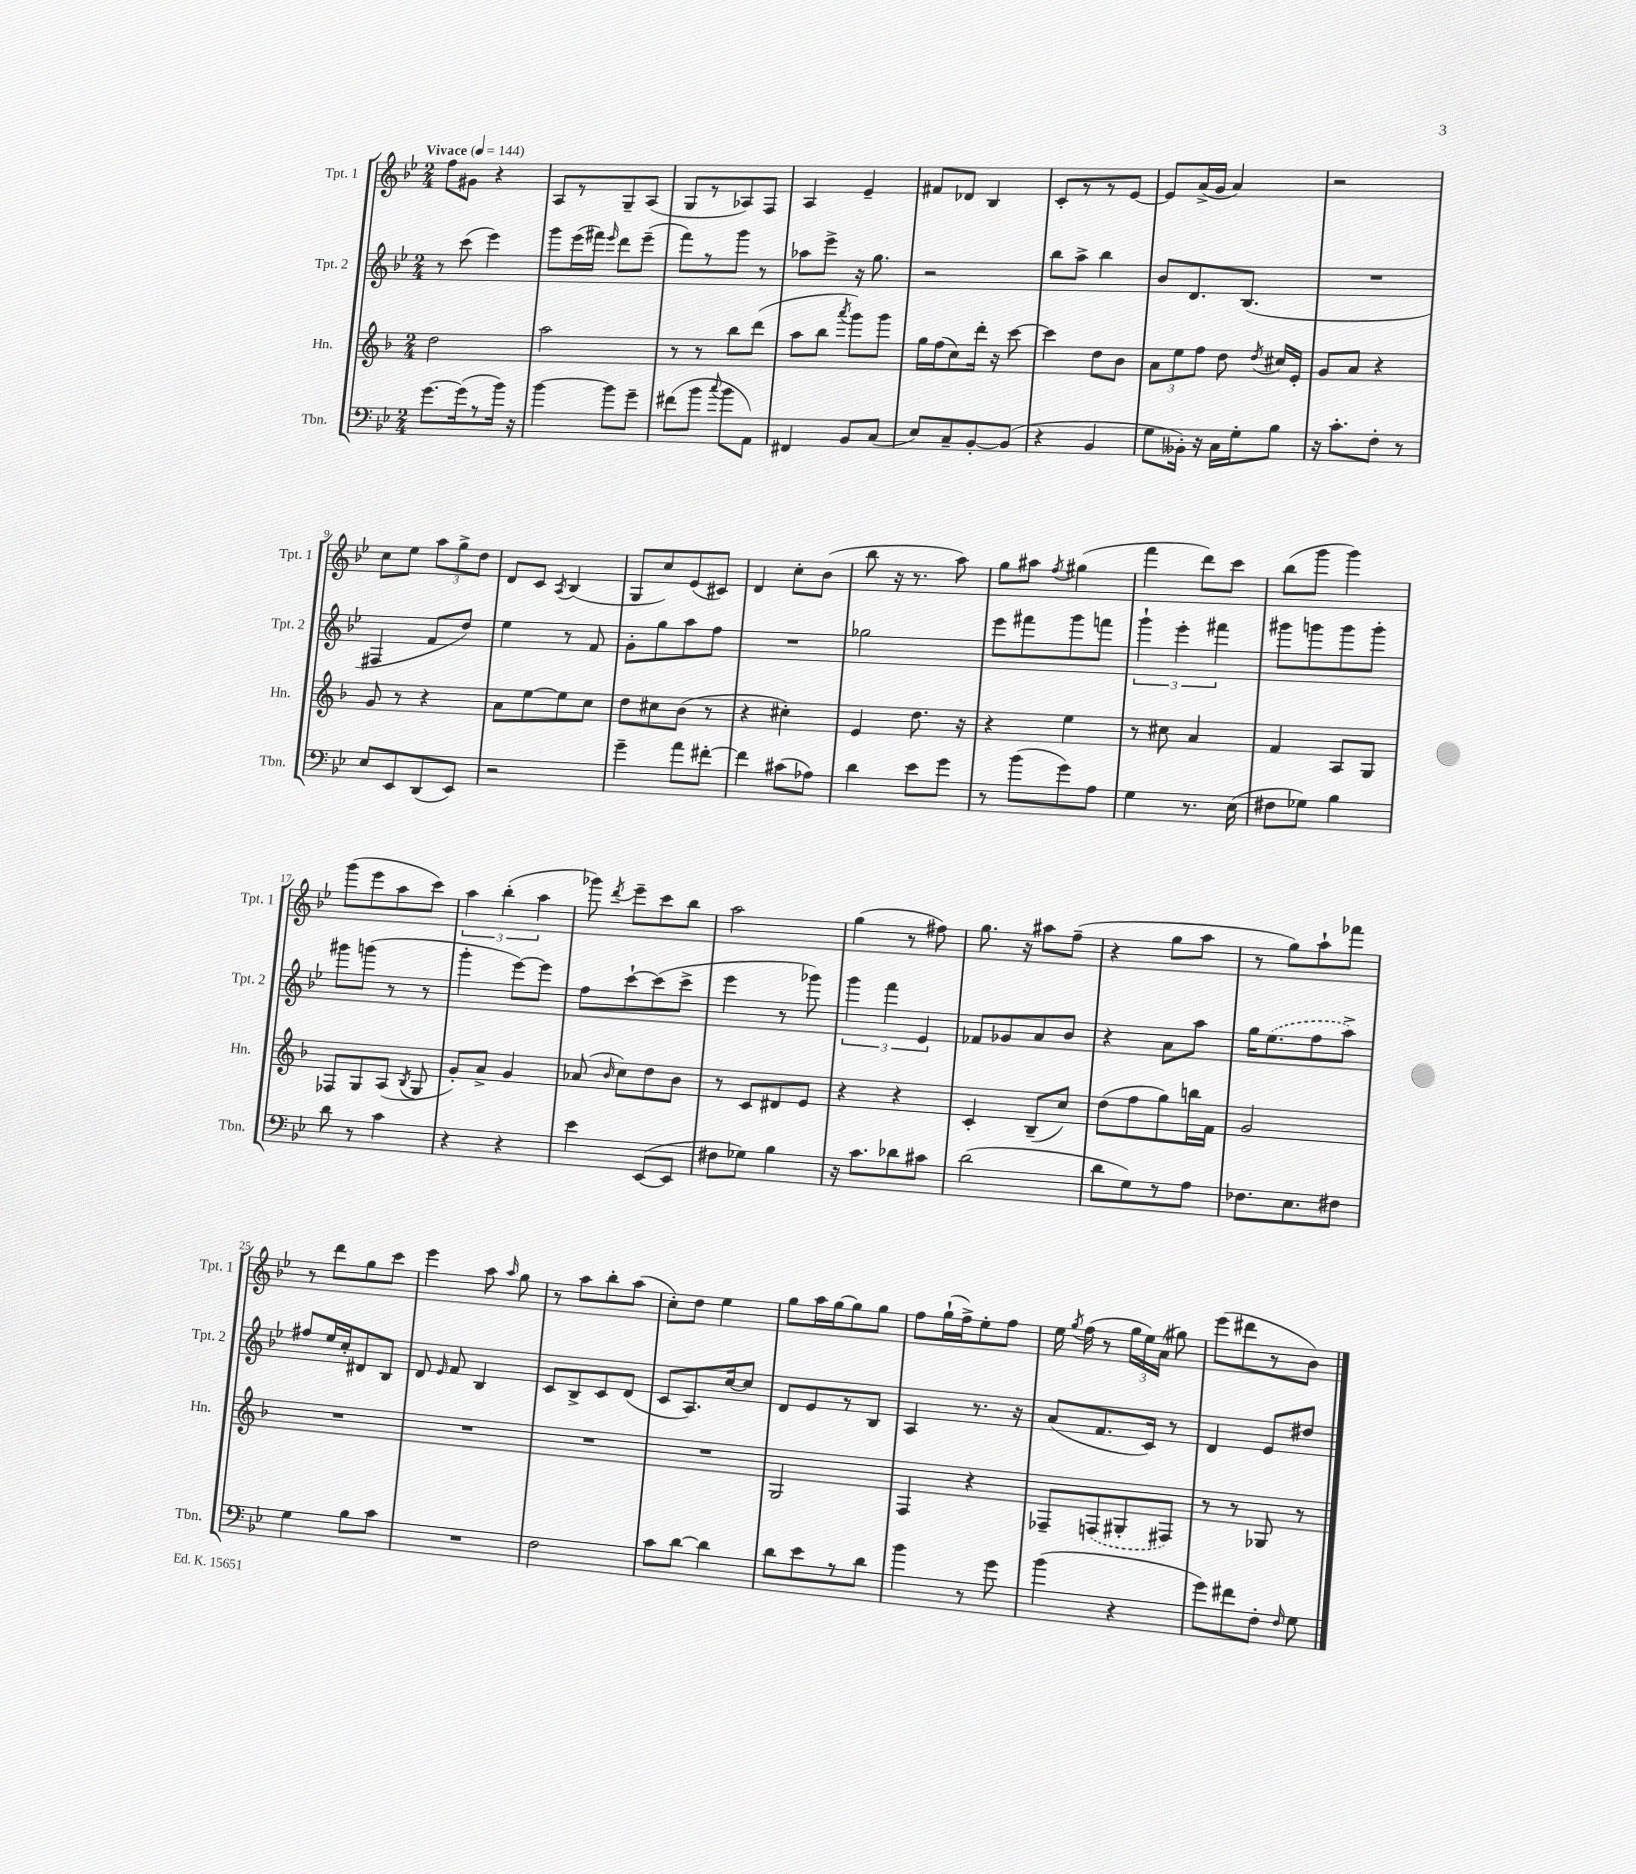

**kern	**kern	**kern	**kern
*part4	*part3	*part2	*part1
*staff4	*staff3	*staff2	*staff1
*I"Tbn.	*I"Hn.	*I"Tpt. 2	*I"Tpt. 1
*I'Tbn.	*I'Hn.	*I'Tpt. 2	*I'Tpt. 1
*clefF4	*clefG2	*clefG2	*clefG2
*k[b-e-]	*k[b-]	*k[b-e-]	*k[b-e-]
*M2/4	*M2/4	*M2/4	*M2/4
*MM144	*MM144	*MM144	*MM144
=1	=1	=1	=1
!	!	!	!LO:TX:a:B:t=Vivace
[8.g\L	2dd\	8r	8ff\L
.	.	(8ccc\	8g#X\J
(16g\k]	.	.	.
8r	.	4eee-\)	4r
16b-\Jk)	.	.	.
16r	.	.	.
=2	=2	=2	=2
[4b-\	2aa\	8ggg\L	8A/L
.	.	(16eee-\L	8r
.	.	16fff#X\JJ)	.
.	.	16qqeee-/	.
8b-\L]	.	8ddd\L	8G~/
8g~\J	.	(8eee-~\J	(8A/J
=3	=3	=3	=3
(8f#X\L	8r	8fff\L)	8G/L
8b-\J	8r	8r	8r
8qqcc/	.	.	.
8b-\L	8bb-\L	8ggg\J	8A-X/)
8AA\J)	(8ddd\J	8r	8F/J
=4	=4	=4	=4
4FF#X/	8aa\L	8aa-X\L	4A/
.	8bb-\J	8eee-^\J	.
.	8qaaa/	.	.
8BB-/L	8ggg\L)	16r	4e-~/
.	.	8.gg\	.
(8C/J	8ggg\J	.	.
=5	=5	=5	=5
8E-/L)	16gg\LL	2r	8f#X/L
.	(16ff\J	.	.
8C~/	8cc\)	.	8d-X/J
[8BB-'/	16ddd'\Jk	.	4B-/
.	16r	.	.
(8BB-/J]	[8ccc\	.	.
=6	=6	=6	=6
4r	4ccc\]	8bb-\L	8c'/L
.	.	8aa^\J	8r
4BB-/	8dd\L	4bb-\	8r
.	8b-\J	.	[8e-/J
=7	=7	=7	=7
8G\L	12a\L	8b-/L	8e-/L]
.	12ee\	.	.
16BB--X'\Jk)	.	8.d/	(16a^/L
.	12ff\J	.	.
16r	.	.	16g/JJ
16C\LL	8dd\	.	4a/)
16G'\J	.	(8.B-/J	.
.	8qdd/	.	.
8B-\J	16cc#X/LL	.	.
.	16e'/JJ	.	.
=8	=8	=8	=8
16r	8g/L	2r	2r
8.c'\L	.	.	.
.	8a/J	.	.
8F'\J	4r	.	.
8r	.	.	.
!!LO:LB:g=z
=9	=9	=9	=9
8E-/L	8g/	4F#X/	8cc\L
8EE-/	8r	.	8ee-\J
(8DD/	4r	8f/L	12aa\L
.	.	.	12gg^\
8EE-/J)	.	8dd/J)	.
.	.	.	12dd\J
=10	=10	=10	=10
2r	8a\L	4ee-\	8d/L
.	[8ee\	.	8c/J
.	.	.	8qA/
.	8ee\]	8r	(4B-/
.	8cc\J	8f/	.
=11	=11	=11	=11
4g~\	8dd\L	8g'\L	8G/L
.	8cc#X\	8gg\	8cc/)
8a\L	(8b-\J	8aa\	(8e-/
[8f#X'\J	8r	8ff\J	8c#X/J)
=12	=12	=12	=12
4f#\]	4r	2r	4d/
(8c#X\L	4cc#X'\)	.	8cc'\L
8A-X\J)	.	.	(8b-\J
=13	=13	=13	=13
4d\	4e/	2gg-X\	8bb-\
.	.	.	16r
.	.	.	8.r
8e-\L	8.dd\	.	.
8g\J	.	.	8aa\)
.	16r	.	.
=14	=14	=14	=14
8r	4r	8eee-\L	8gg\L
(8b-\L	.	8fff#X\	8aa#X\J
.	.	.	8qff/
8g\)	4ee\	8ggg\	(4gg#X\
8A\J	.	8fffn\J	.
=15	=15	=15	=15
4G\	8r	6ggg`\	4fff\
.	8cc#X\	.	.
.	.	6eee-'\	.
8.r	4a/	.	8ddd\L)
.	.	6fff#X\	.
.	.	.	8ccc\J
(16E-\	.	.	.
=16	=16	=16	=16
8F#X\L	4f/	8ggg#X\L	(8bb-\L
8G-X\J)	.	8gggn\	8ggg\J
4B-\	8A/L	8ggg\	4ggg\)
.	8G/J	8ggg'\J	.
!!LO:LB:g=z
=17	=17	=17	=17
8d\	8F-X/L	8ggg#X\L	(8ggg\L
8r	8G/	(8gggn\J	8eee-\
4c\	(8A/J	8r	8aa\
.	8qB-/	.	.
.	8G/	8r	8ccc\J)
=18	=18	=18	=18
4r	8g'/L)	4ggg'\	6aa\
.	8a^/J	.	.
.	.	.	(6bb-'\
4r	4g/	[8eee-\L)	.
.	.	.	6aa\
.	.	8eee-\J]	.
=19	=19	=19	=19
4e-\	(8a-X/	8ff\L	8ggg-X\)
.	16qqb-/	.	8qddd/
.	8cc\L)	[8ccc`\	8eee-~\L
([8EE-/L	8dd\	(8ccc\]	8ccc\
8EE-/J]	8b-\J	8ccc^\J	8bb-\J
=20	=20	=20	=20
8F#X\L	8r	4eee-\	2aa\
8G-X\J)	8c/L	.	.
4B-\	8d#X/	8r	.
.	8e/J	8ggg-X\)	.
=21	=21	=21	=21
16r	4r	6ggg\	(4gg\
8.c\L	.	.	.
.	.	6fff\	.
8d-X\	4r	.	8r
.	.	6e-/	.
8c#X\J	.	.	8ff#X\)
=22	=22	=22	=22
(2d\	4c'/	8f-X/L	8.gg\
.	.	8g-X/	.
.	.	.	16r
.	(8B-~/L	8a/	8aa#X\L
.	8cc/J)	8b-/J	(8ff~\J
=23	=23	=23	=23
8d\L	(8dd\L	4r	4r
8G\)	8ff\	.	.
8r	8gg\)	8a\L	8gg\L
8A\J	16bbn\L	8aa\J	8aa\J
.	16f\JJ	.	.
=24	=24	=24	=24
8.F-X\L	2g/	16gg\KL	8r
.	.	(8.ee-\	.
.	.	.	8gg\L)
8.E-\	.	.	.
.	.	8ff\	8aa`\
8F#X\J	.	8aa^\J)	8fff-X\J
!!LO:LB:g=z
=25	=25	=25	=25
4G\	2r	8ff#X/L	8r
.	.	16ee-/L	8ddd\L
.	.	16cc'/J	.
8B-\L	.	8d#X/	8gg\
8c\J	.	8B-/J	8ccc\J
=26	=26	=26	=26
2r	2r	8d/	4eee-\
.	.	16qqe-/	.
.	.	8f/	.
.	.	4B-/	8aa\
.	.	.	16qqaa/
.	.	.	8gg\
=27	=27	=27	=27
2F\	2r	8c/L	8r
.	.	8B-^/	8aa\L
.	.	8c/	8bb-'\
.	.	(8d/J	(8aa\J
=28	=28	=28	=28
8c\L	2r	8c/L	8cc'\L)
[8d\J	.	8.A/)	8dd\J
4d\]	.	.	4ee-\
.	.	[16cc/k	.
.	.	8cc/J]	.
=29	=29	=29	=29
8d\L	2G/	8d/L	8gg\L
8e-\	.	8e-/	16aa\L
.	.	.	[16gg\J
8r	.	8r	8gg\]
8d\J	.	8B-/J	8gg\J
=30	=30	=30	=30
4b-\	4F/	4A/	8ff\L
.	.	.	(16gg`\L
.	.	.	16ff^\J)
8r	4r	8.r	8ee-'\
8g\	.	.	8ff\J
.	.	16r	.
=31	=31	=31	=31
(4b-\	8F-X~/L	(8a/L	16ee-\
.	.	.	8qgg/
.	.	.	(16ff\
.	(8Fn/	8.f/	8r
4r	8G#X'/	.	24gg\LL
.	.	.	24ee-\)
.	.	16c/Jk)	.
.	.	.	(24a\JJ
.	8F#X/J)	8r	8gg#X\)
=32	=32	=32	=32
8g\L)	8r	4d/	(8eee-\L
8f#X\	8r	.	8ddd#X\
8F'\J	8G-X/	8e-/L	8r
16qqF/	.	.	.
8G\	8r	8dd#X/J	8b-\J)
==	==	==	==
*-	*-	*-	*-
